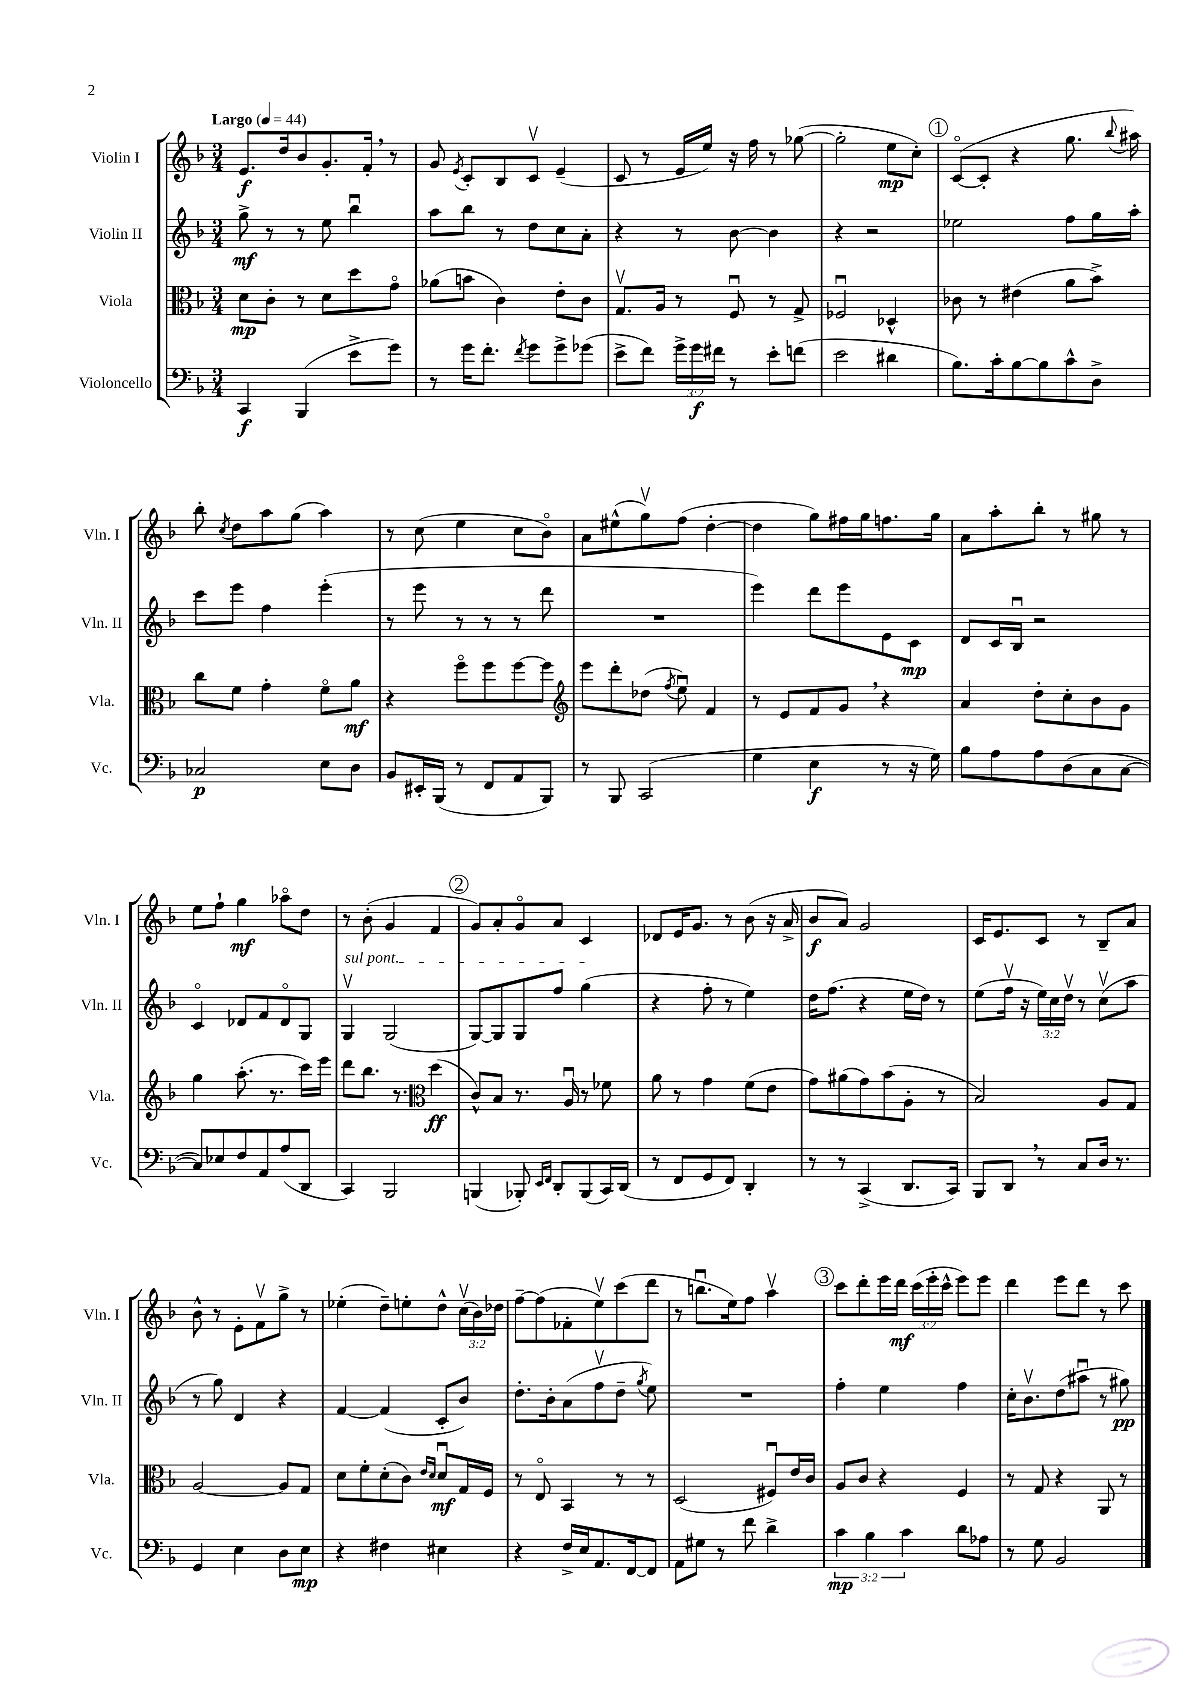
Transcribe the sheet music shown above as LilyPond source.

<<
\new StaffGroup <<
\new Staff = "s0" \with { instrumentName = "Violin I" shortInstrumentName = "Vln. I" } {
    \clef treble \key f \major \numericTimeSignature \time 3/4 \override Staff.TupletNumber.text = #tuplet-number::calc-fraction-text \tempo "Largo" 4 = 44
    \autoBeamOff e'8.[\f d''16 bes'8 g'8.-. f'16]-. \breathe r8 |
    g'8 \acciaccatura { e'8 } c'8[-. bes8 c'8]\upbow e'4--( |
    c'8 r8 e'16[ e''16]) r16 f''16 r8 ges''8~( |
    ges''2-. e''8[\mp c''8]-.) |
    \mark \markup { \circle "1" } c'8[~\flageolet( c'8]-. r4 g''8. \appoggiatura { bes''8 } ais''16) |
    bes''8-. \acciaccatura { c''8 } d''8[ a''8 g''8]( a''4) |
    r8 c''8( e''4 c''8[ bes'8]\flageolet) |
    a'8[ eis''8-^( g''8\upbow) f''8]( d''4~-. |
    d''4 g''8[) fis''16 g''16 f''8. g''16] |
    a'8[ a''8-. bes''8]-. r8 gis''8 r8 |
    e''8[ f''8]-! g''4\mf aes''8[\flageolet d''8] |
    r8 bes'8-.( g'4 f'4 |
    \mark \markup { \circle "2" } g'8[) a'8-. g'8\flageolet a'8] c'4 |
    des'8[ e'16 g'8.] r8 bes'8( r16 a'16-> |
    bes'8[\f a'8]) g'2 |
    c'16[ e'8. c'8] r8 bes8[-- a'8] |
    bes'8-^ r8 e'8[-. f'8\upbow g''8]-> r8 |
    ees''4-.( d''8[--) e''8-. d''8]-^ \tuplet 3/2 { c''16[\upbow( bes'16) des''16] } |
    f''8[~-- f''8( fes'8-. e''8\upbow) c'''8( d'''8] |
    r8 b''8.[\downbow e''16) f''8] a''4\upbow |
    \mark \markup { \circle "3" } c'''8[ d'''8-. e'''16 d'''16]\mf \tuplet 3/2 { c'''16[( e'''16-. c'''16]-^ } e'''8[) e'''8] |
    d'''4 e'''8[ d'''8] r8 c'''8 \bar "|." |
}
\new Staff = "s1" \with { instrumentName = "Violin II" shortInstrumentName = "Vln. II" } {
    \clef treble \key f \major \numericTimeSignature \time 3/4 \override Staff.TupletNumber.text = #tuplet-number::calc-fraction-text
    \autoBeamOff g''8->\mf r8 r8 e''8 bes''4\downbow |
    a''8[ bes''8] r8 d''8[ c''8 a'8]-. |
    r4 r8 bes'8~ bes'4 |
    r4 r2 |
    \mark \markup { \circle "1" } ees''2 f''8[ g''16 a''16]-. |
    c'''8[ e'''8] f''4 e'''4-.( |
    r8 e'''8 r8 r8 r8 d'''8 |
    R2. |
    e'''4) d'''8[ e'''8 e'8 c'8]\mp |
    d'8[ c'16 bes16]\downbow r2 |
    c'4\flageolet des'8[ f'8 des'8\flageolet g8] |
    \once \override TextSpanner.bound-details.left.text = \markup { \italic "sul pont." } g4\upbow\startTextSpan g2( |
    \mark \markup { \circle "2" } g8[~) g8 g8 f''8] g''4\stopTextSpan( |
    r4 f''8-. r8 e''4) |
    d''16[ f''8.]( r4 e''16[ d''16]) r8 |
    e''8[( f''16]\upbow r16 \tuplet 3/2 { e''16[) c''16 d''16]\upbow } r8 c''8[\upbow( a''8] |
    r8 g''8) d'4 r4 |
    f'4~ f'4( c'8[-. bes'8]) |
    d''8.[-. bes'16-. a'8( f''8\upbow d''8]-- \acciaccatura { g''8 } e''8) |
    R2. |
    \mark \markup { \circle "3" } f''4-. e''4 f''4 |
    c''16[-. bes'8.\upbow d''8( ais''8]\downbow r8 gis''8\pp) \bar "|." |
}
\new Staff = "s2" \with { instrumentName = "Viola" shortInstrumentName = "Vla." } {
    \clef alto \key f \major \numericTimeSignature \time 3/4
    \autoBeamOff d'8[\mp c'8]-. r8 d'8[ d''8 g'8]\flageolet |
    aes'8[( b'8] c'4) e'8[-. c'8] |
    g8.[\upbow a16] r8 f8\downbow r8 g8-> |
    fes2\downbow des4-^ |
    \mark \markup { \circle "1" } ces'8 r8 eis'4( a'8[ bes'8]->) |
    c''8[ f'8] g'4-. f'8[\flageolet a'8]\mf |
    r4 f''8[\flageolet f''8 f''8~ f''8] |
    \clef treble e'''8[ d'''8-. des''8]( \acciaccatura { f''8 } e''8\downbow) f'4 |
    r8 e'8[ f'8 g'8] \breathe r4 |
    a'4 d''8[-. c''8-. bes'8 g'8] |
    g''4 a''8.-.( r8. c'''16[) e'''16] |
    d'''8[ bes''8.] r8. \clef alto d''4\ff( |
    \mark \markup { \circle "2" } c'8[-^) bes8] r8. a16\downbow r8 fes'8 |
    a'8 r8 g'4 f'8[( e'8] |
    g'8[) ais'8( g'8) bes'8( a8]-. r8 |
    bes2) a8[ g8] |
    a2~ a8[ g8] |
    d'8[ f'8-. d'8-.( c'8]) \grace { e'16[ d'16] } d'8[\downbow\mf g16 f16] |
    r8 e8\flageolet bes,4 r8 r8 |
    d2( fis8[\downbow) e'16 c'16] |
    \mark \markup { \circle "3" } a8[ c'8] r4 f4 |
    r8 g8 r4 a,8 r8 \bar "|." |
}
\new Staff = "s3" \with { instrumentName = "Violoncello" shortInstrumentName = "Vc." } {
    \clef bass \key f \major \numericTimeSignature \time 3/4 \override Staff.TupletNumber.text = #tuplet-number::calc-fraction-text
    \autoBeamOff c,4\f bes,,4( e'8[-> g'8]) |
    r8 g'16[ f'8.]-. \acciaccatura { f'8 } g'8[ g'8-> ges'8]( |
    e'8[-> f'8]) \tuplet 3/2 { g'16[-> g'16\f fis'16] } r8 e'8[-. f'8]( |
    e'2 dis'4 |
    \mark \markup { \circle "1" } bes8.[) c'16-. bes8~ bes8 c'8-^ d8]-> |
    ces2\p e8[ d8] |
    bes,8[ eis,16-. bes,,16]( r8 f,8[ a,8 bes,,8]) |
    r8 bes,,8 c,2( |
    g4 e4\f r8 r16 g16) |
    bes8[ a8 a8 d8( c8 c8]~ |
    c8[) ees8 f8 a,8 a8( d,8] |
    c,4) bes,,2 |
    \mark \markup { \circle "2" } b,,4( bes,,8-.) \grace { e,16[ f,16] } d,8[-. bes,,8( c,16) d,16]( |
    r8 f,8[ g,8 f,8]) d,4-. |
    r8 r8 c,4->( d,8.[ c,16]) |
    bes,,8[ d,8] \breathe r8 c8[ d16] r8. |
    g,4 e4 d8[ e8]\mp |
    r4 fis4 eis4 |
    r4 f16[-> e16 a,8. f,16~ f,8] |
    a,8[ gis8] r8 f'8 d'4-> |
    \mark \markup { \circle "3" } \tuplet 3/2 { c'4\mp bes4 c'4 } d'8[ aes8] |
    r8 g8 bes,2 \bar "|." |
}
>>
>>
\layout { \context { \Score \remove "Bar_number_engraver" } }
